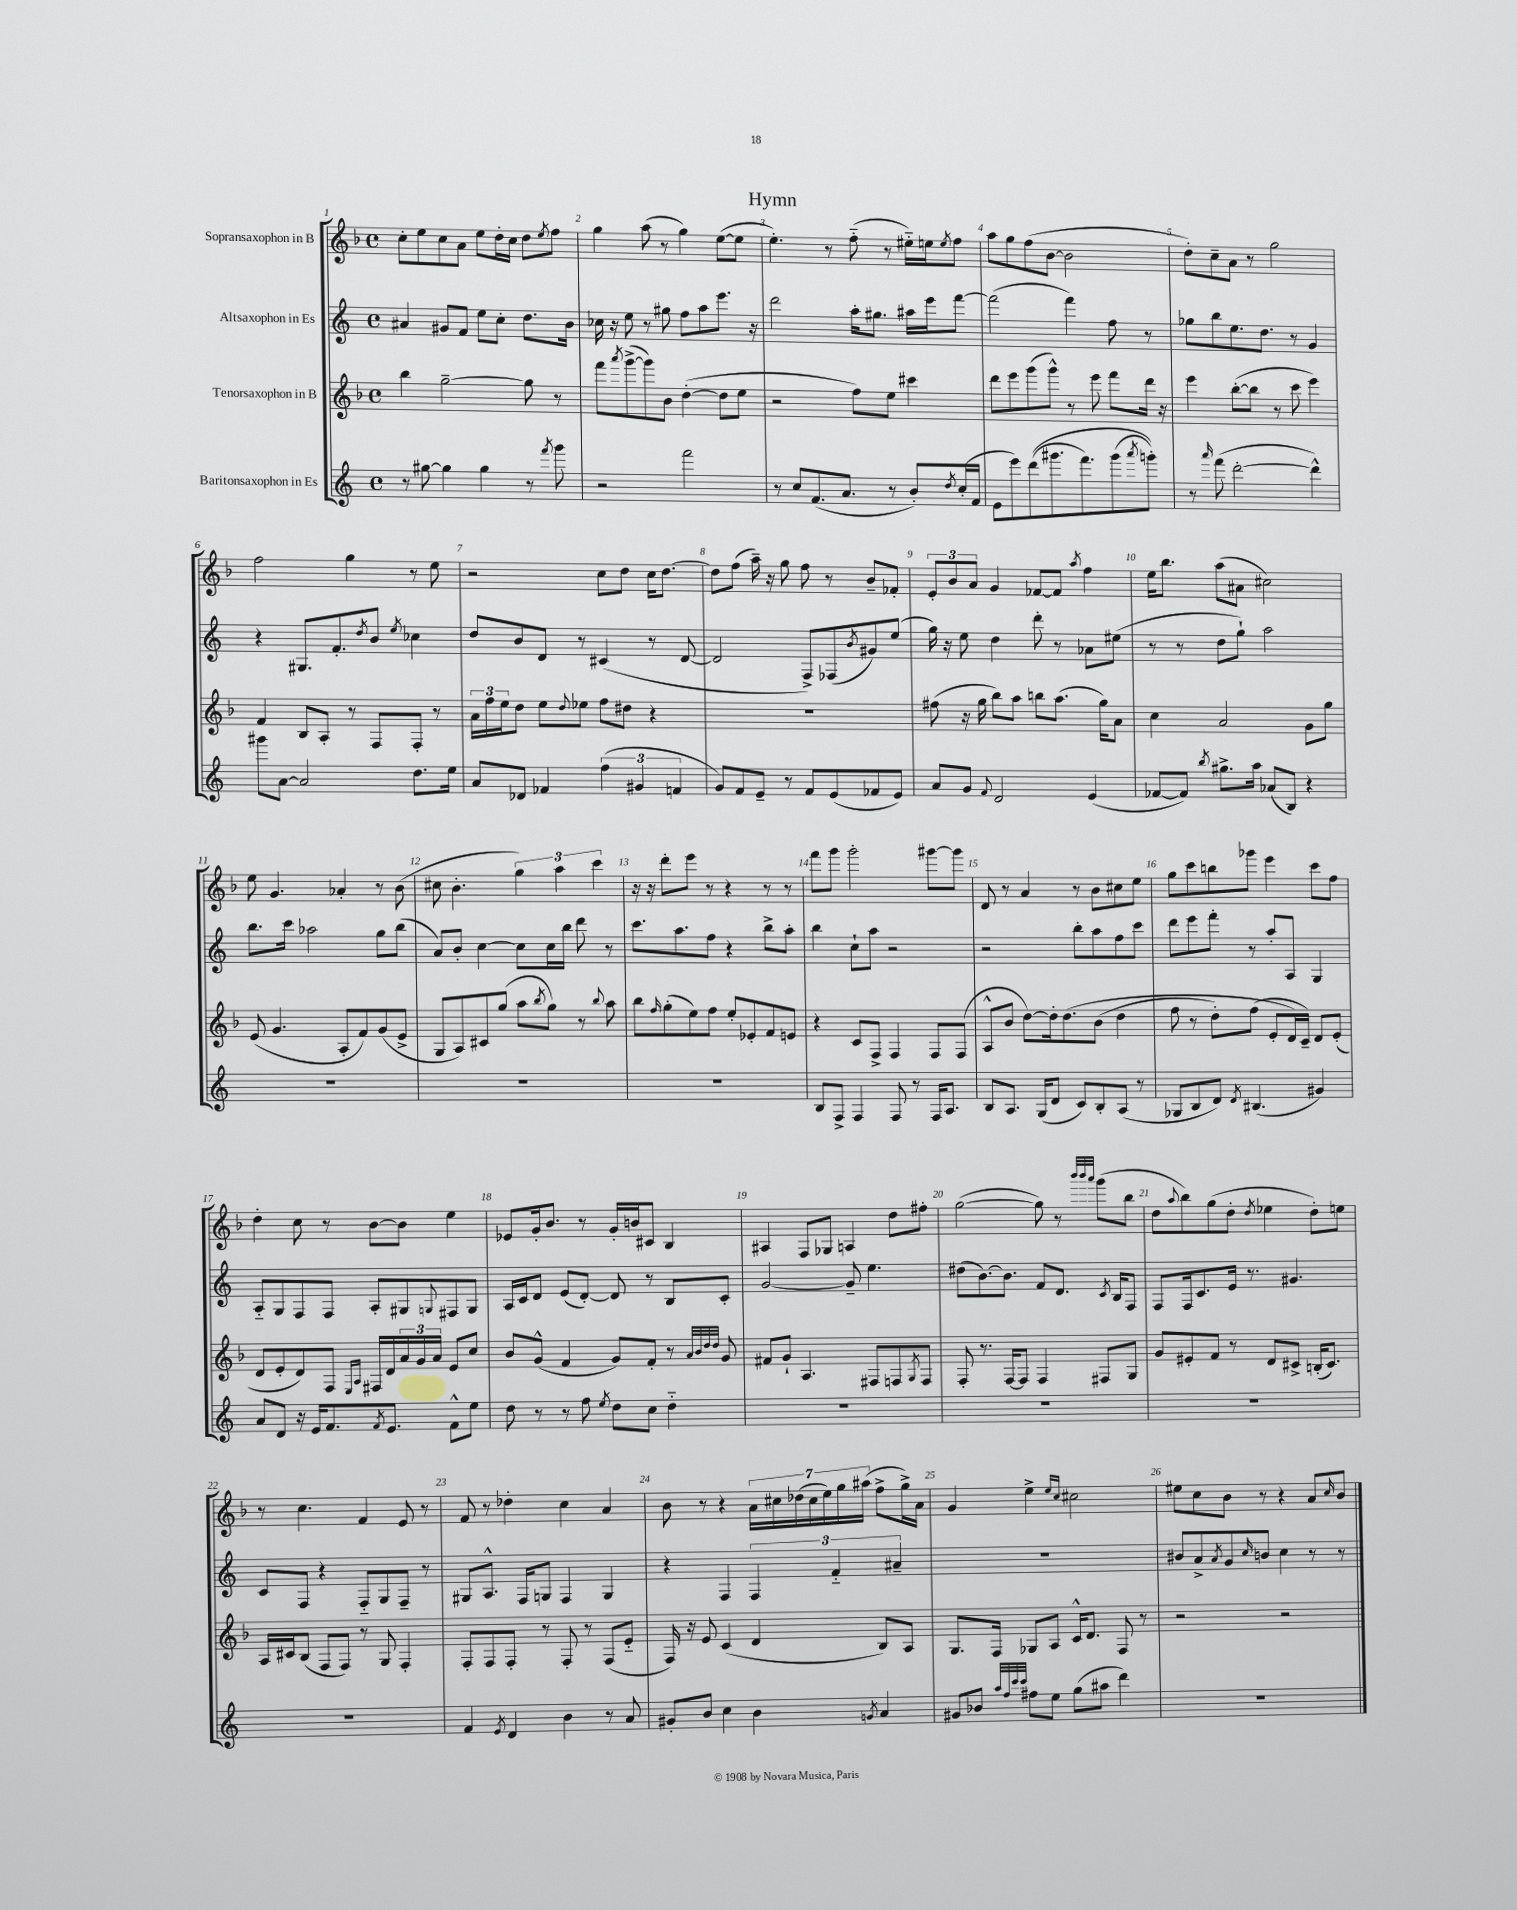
\header { title = "Hymn" }
<<
\new StaffGroup <<
\new Staff = "s0" \with { instrumentName = "Sopransaxophon in B" } {
    \clef treble \key f \major \defaultTimeSignature \time 4/4
    c''8-. e''8 c''8 a'8 e''8 d''16-. c''16 d''8 \acciaccatura { e''8 } f''8 |
    g''4 a''8( r8 g''4) e''8~( e''8 |
    e''4.-.) r8 f''8-_( r8 eis''16-_) e''16 \acciaccatura { e''8 } f''8 |
    a''8 g''8 f''8( bes'8~ bes'2 |
    d''8-.) c''8-- a'8 r8 g''2 |
    f''2 g''4 r8 e''8 |
    r2 c''8 d''8 c''16 d''8.~ |
    d''8 f''8( a''16--) r16 g''8 f''8 r8 bes'8-- fes'8-. |
    \tuplet 3/2 { e'8-. bes'8 a'8 } g'4 fes'8~ fes'8 \acciaccatura { a''8 } f''4 |
    e''16 bes''8. a''8( ais'8 cis''2) |
    e''8 g'4. aes'4-. r8 bes'8( |
    cis''8 bes'4.-. \tuplet 3/2 { g''4) a''4 c'''4 } |
    r16 r16 d'''8-. e'''8 r8 r4 r8 r8 |
    f'''8 g'''8 g'''2-. gis'''8~ gis'''8 |
    d'8 r8 a'4 r8 bes'8 cis''8 e''8 |
    g''8 c'''8 b''8 ges'''8 e'''4 c'''8 f''8 |
    d''4-. c''8 r8 bes'8~ bes'8 e''4 |
    ees'8 g'16-. bes'8. r8 g'16-. b'16 cis'8 bes4 |
    ais4 f8 ges8 a4 d''8 fis''8-. |
    g''2~( g''8) r8 \grace { bes'''32 bes'''32 a'''32 } g'''8( bes''8 |
    d''8 \appoggiatura { a''8 } bes''8) g''8( d''8-. \acciaccatura { d''8 } ees''4 d''8-.) e''8 |
    r8 c''4. f'4 e'8 r8 |
    f'8 r8 des''4-. c''4 a'4 |
    bes'8 r8 r4 \tuplet 7/4 { a'16 cis''16 des''16( cis''16 e''16) g''16 ais''16( } f''8-> g''16->) a'16 |
    g'4 e''4-> \grace { e''16 c''16 } cis''2 |
    eis''8 c''8 bes'8 r8 r4 a'8 \grace { c''16 } bes'8 \bar "|." |
}
\new Staff = "s1" \with { instrumentName = "Altsaxophon in Es" } {
    \clef treble \key c \major \defaultTimeSignature \time 4/4
    ais'4 gis'8 f'8 e''8 c''8-. d''8. b'16 |
    ces''16 r16 e''8 r8 gis''8 f''8 a''8 e'''8. r16 |
    d'''2 a''16-. gis''8. ais''16 e'''16 f'''8~ |
    f'''2( f'''4) f''8 r8 |
    ges''8 b''8 e''8. d''8. r8 g'4 |
    r4 gis8. f'8.-. \acciaccatura { d''8 } b'8 \acciaccatura { e''8 } ces''4 |
    d''8 b'8 d'8 r8 cis'4( r8 d'8~ |
    d'2 f8->) fes8( \acciaccatura { b'8 } gis'8) e''8( |
    g''16) r16 e''8 d''4 d'''8-. r8 aes'8 eis''8( |
    r8 r8 d''8 g''8-!) a''2 |
    b''8. c'''16 aes''2 g''8 b''8( |
    a'8) b'8-. c''4~ c''8 c''16 b''16 d'''8 r8 |
    c'''8. a''8. f''8 r4 b''8-> a''8-. |
    b''4 c''8-! a''8 r2 |
    r2 b''8-. a''8 f''8 c'''8 |
    d'''8 e'''8 f'''8-. r8 a''8-. a8 g4 |
    a8-_ g8 f8 f8 a8-. gis8 \appoggiatura { g8 } fis8 g8 |
    a16 c'16 d'8 e'8( d'8~-.) d'8 r8 b8 c'8-. |
    g'2~ g'8-- e''4. |
    dis''8( b'8.~) b'8. f'8 d'8. \acciaccatura { c'8 } b16 f8 |
    f8 f16 c'8. e'16 r8. gis'4. |
    c'8 f8 r4 f8-_ g8 f8-- r8 |
    gis8 a8.-^ f16 g8 f4 g4 |
    r4 f4 \tuplet 3/2 { f4 f'4-_ ais'4-- } |
    R1 |
    bis'8 a'8-> \acciaccatura { a'8 } g'8 \grace { c''16 } b'8 c''4 r8 r8 \bar "|." |
}
\new Staff = "s2" \with { instrumentName = "Tenorsaxophon in B" } {
    \clef treble \key f \major \defaultTimeSignature \time 4/4
    bes''4 g''2~-- g''8 r8 |
    f'''8 \acciaccatura { a'''8 } g'''8~->( g'''8) bes'8 d''4~-.( d''8 e''8 |
    r2 f''8) e''8 cis'''4 |
    d'''8 e'''8 g'''8( g'''8-^) r8 e'''8 f'''8 d'''16 r16 |
    e'''4 bes''8~-.( bes''8 r8 c'''8 e'''4) |
    f'4 bes8 a8-. r8 f8 f8-. r8 |
    \tuplet 3/2 { a'16 f''16 e''16 } d''8 e''8 \appoggiatura { d''8 } ees''8 f''8 dis''8 r4 |
    R1 |
    fis''8( r16 g''16 bes''8) a''8 b''8 a''8.( g''16) a'8 |
    c''4 a'2 g'8 g''8 |
    e'8( g'4. a8-. f'8) g'8( e'8-> |
    g8 a8) cis'8 g''8( a''8 \acciaccatura { bes''8 } g''8) r8 \appoggiatura { bes''8 } a''8 |
    bes''8 \grace { f''16 } g''8-.( e''8) f''8 e''8-. ees'8-. f'8 e'8 |
    r4 c'8 f8-> f4 f8 f8( |
    a8-^ bes'8 d''8~) d''16-. d''8.\( bes'8( d''4 |
    f''8 r8 d''8-.) f''8( e'8-. d'16\) c'16--) d'8 e'8-.( |
    d'8 e'8-. d'8) f8 \grace { e16 a16 } fis16 d'16 \tuplet 3/2 { a'16 g'16 a'16 } e'8 c''8 |
    bes'8 g'8-^( f'4 g'8) f'8-. r8 \grace { a'32 bes'32 d''32 d''32 } g'8 |
    fis'8 g'8-! a4. fis8 f8 \acciaccatura { g8 } f8 |
    f8-. r8. f16~ f8 f4 fis8 g8 |
    g'8 eis'8-. f'8 r8 d'8 cis'8-> b16-.( cis'8.) |
    a16 cis'16 bes8( f8 f8) r8 g8 f4-. |
    f8-. f8 f8-. r8 f8-. r8 f8( e'8-_ |
    f16) r16 e'8 c'4( d'4 bes8) a8 |
    g8. f16 ges8 a8 c'16-^ d'8. f8 r8 |
    r2 r2 \bar "|." |
}
\new Staff = "s3" \with { instrumentName = "Baritonsaxophon in Es" } {
    \clef treble \key c \major \defaultTimeSignature \time 4/4
    r8 gis''8~ gis''4 gis''4 r8 \acciaccatura { f'''8 } g'''8 |
    r2 f'''2 |
    r8 c''8 f'8.( a'8. r8 b'8-.) \acciaccatura { d''8 } c''16-.( f'16 |
    e'8 e'''8) d'''8(\( gis'''8. f'''8.) gis'''8( \acciaccatura { a'''8 } g'''8-.)\) |
    r8 \grace { a'''16 } f'''8( d'''2~-. d'''4-^) |
    gis'''8 a'8~ a'2 d''8. e''16 |
    a'8 des'8 fes'4 \tuplet 3/2 { f''4( gis'4 f'4 } |
    g'8) f'8 e'8-- r8 f'8 e'8( fes'8 e'8) |
    a'8 g'8 \appoggiatura { f'8 } d'2 e'4( |
    fes'8~ fes'8) \acciaccatura { b''8 } gis''8.-> a''16 aes'8( b8) r4 |
    R1 |
    R1 |
    R1 |
    b8 f8-> f4 f8 r8 f16 a8. |
    b8 a8. g16( d'8 c'8) b8-. a8( r8 |
    ges8 b8 d'8) \acciaccatura { d'8 } bis4.( gis'4) |
    a'8 d'8 r16 e'16 f'8. \acciaccatura { f'8 } e'8. f'8-^ e''8 |
    d''8 r8 r8 f''8 \acciaccatura { e''8 } d''8 c''8 d''4-_ |
    R1 |
    R1 |
    R1 |
    R1 |
    f'4 \acciaccatura { e'8 } d'4 b'4 r8 a'8 |
    gis'8-. b'8 c''4 b'4 \acciaccatura { g'8 } a'4 |
    gis'8 bes'8 \grace { a''32 f''32 c'''32 c'''32 } fis''8 e''8 g''8( ais''8 d'''4) |
    R1 \bar "|." |
}
>>
>>
\layout { \context { \Score \override BarNumber.break-visibility = ##(#f #t #t) barNumberVisibility = #all-bar-numbers-visible } }
